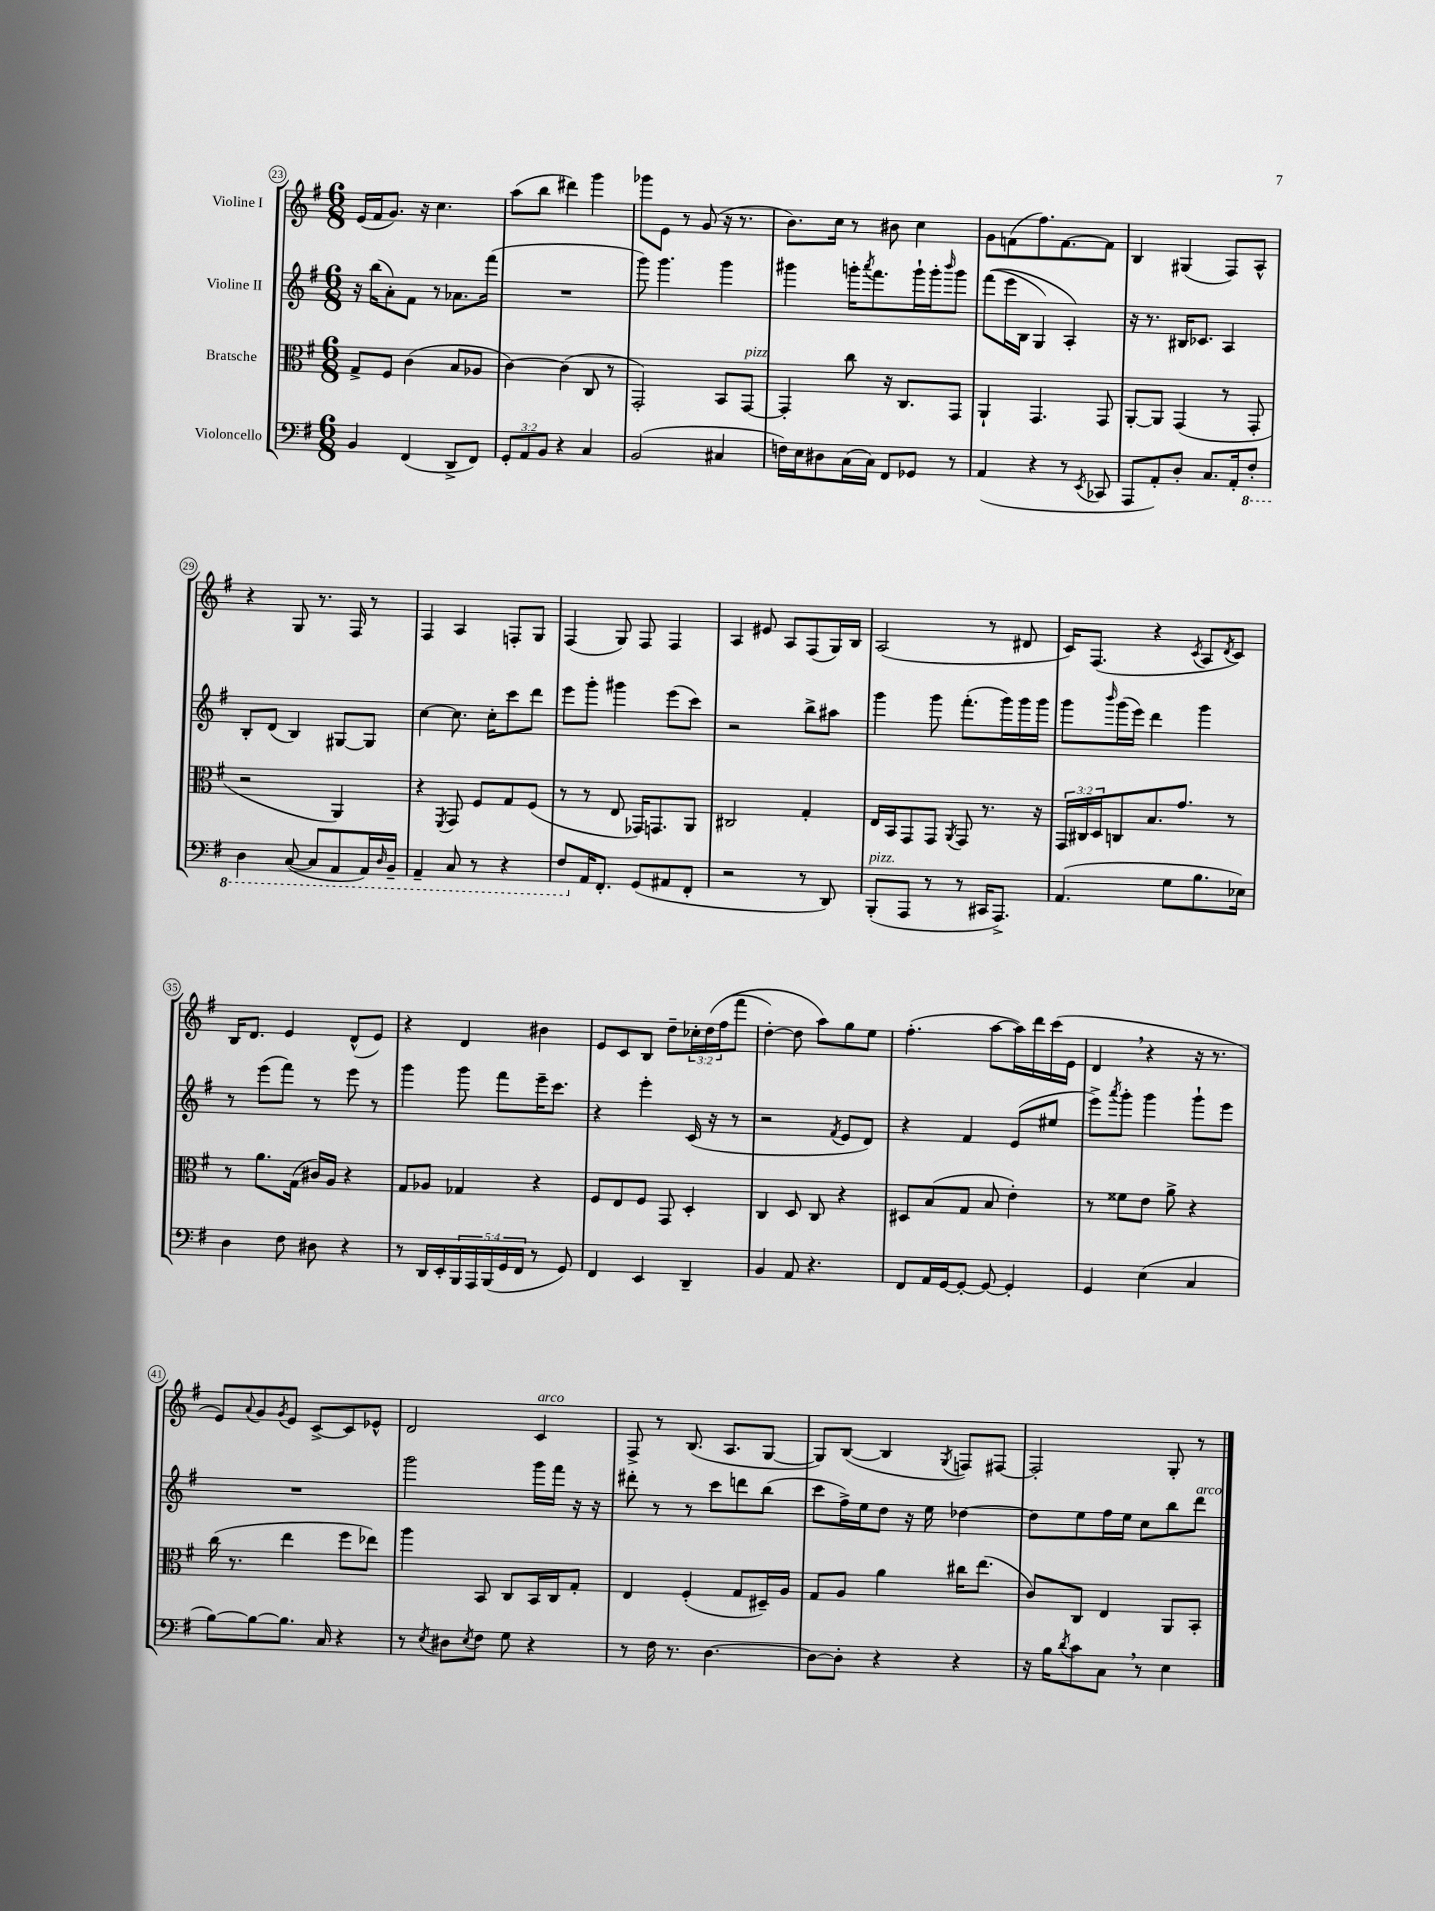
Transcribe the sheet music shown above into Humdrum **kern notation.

**kern	**kern	**kern	**kern
*staff4	*staff3	*staff2	*staff1
*clefF4	*clefC3	*clefG2	*clefG2
*k[f#]	*k[f#]	*k[f#]	*k[f#]
*M6/8	*M6/8	*M6/8	*M6/8
4BB	8G^	16r	(16e
.	.	(16bb	16f#
.	8F#	8a')	8.g)
(4FF#	(4c	8f#	.
.	.	.	16r
.	.	8r	4.cc
8DD^	8B	8.a-	.
8FF#)	8A-	.	.
.	.	(16fff#	.
=	=	=	=
12GG'	[4c)	2.r	(8aa
12AA	.	.	.
.	.	.	8bb
12BB	.	.	.
4r	(4c]	.	4ddd#)
4C	8C	.	4ggg
.	8r	.	.
=	=	=	=
(2BB	2GG')	8ggg)	8ggg-
.	.	4.ggg	8e
.	.	.	8r
.	.	.	(8g
4C#	8BB	4ggg	16r
.	.	.	8.r
.	[8GG	.	.
=	=	=	=
16F)	4GG']	4ggg#	8.b)
16E	.	.	.
8D#	.	.	.
.	.	.	16cc
(16C	8cc	16ggg'	8r
.	.	8qaaa	.
16C)	.	8.fff#	.
8FF#	16r	.	8b#
.	8.C	.	.
8GG-	.	16ggg`	4cc
.	.	16ggg'	.
.	.	16qqbbb	.
8r	8GG	8ggg	.
=	=	=	=
(4AA	4AA`	&((8fff#	8g
.	.	16eee	(8f
.	.	16B	.
4r	4.GG	4G)	8.ff#)
.	.	.	[8.f
8r	.	4A'&)	.
8qEE	.	.	.
8CC-	8GG	.	8f]
=	=	=	=
8AAA	[8AA'	16r	4B
.	.	8.r	.
8AA')	8AA]	.	.
8D'	(4GG	16B#	(4G#
.	.	8.c-	.
8.C	.	.	.
.	8r	4A	8F#)
16AA'	.	.	.
8FF#'	8GG'	.	8A^^
=	=	=	=
4DD	2r	8B'	4r
.	.	(8d	.
([8CC	.	4B)	8G
8CC]	.	.	8.r
8AAA	4AA)	[8G#	.
.	.	.	16F#
16AAA)	.	8G#]	8r
16qqDD	.	.	.
16BBB~	.	.	.
=	=	=	=
4AAA~	4r	[4cc	4F#
.	8qFF#	.	.
8CC	8GG	8.cc]	4A
8r	8F#	.	.
.	.	16cc'	.
4r	8G	8ccc	8F'
.	(8F#	8ddd	8G
=	=	=	=
8FF#	8r	8eee	(4F#
16AA	8r	8ggg'	.
8.FF#'	.	.	.
.	8E	4ggg#	8G)
(8GG	16GG-)	.	8F#
.	8.GG	.	.
8AA#	.	(8eee	4F#
8FF#'	8AA	8ccc)	.
=	=	=	=
2r	2C#	2r	4A
.	.	.	8e#
.	.	.	8A
8r	4G'	8bb^	(8F#
8DD)	.	8aa#	16G)
.	.	.	16B
=	=	=	=
(8BBB'	16E	4ggg	(2A
.	16BB	.	.
8AAA	8GG	.	.
8r	8GG	8ggg	.
.	8qAA	.	.
8r	8GG	(8.fff#'	.
16CC#	8.r	.	8r
8.AAA^)	.	16ggg)	.
.	.	16ggg	8d#
.	16r	16ggg	.
=	=	=	=
(4.AA	24GG	8ggg	16c)
.	24C#	.	.
.	.	.	(8.F#
.	24D	.	.
.	.	16qqbbb	.
.	8C	(16ggg	.
.	.	16eee)	.
.	8.B	4ddd	4r
8G	.	.	.
.	8.g	.	.
.	.	.	8qc
8.B	.	4ggg	8A
.	.	.	8qd
.	8r	.	8c)
16E-)	.	.	.
=	=	=	=
4D	8r	8r	16B
.	.	.	8.d
.	8.a	(8eee	.
8F#	.	8fff#)	4e
.	(16G	.	.
8D#	16c#)	8r	.
.	16A	.	.
4r	4r	8eee	(8d^^
.	.	8r	8e)
=	=	=	=
8r	8G	4ggg	4r
16DD	8A-	.	.
16EE'	.	.	.
20BBB	4G-	8ggg	4d
20AAA	.	.	.
(20BBB	.	.	.
.	.	8fff#	.
20GG	.	.	.
20FF#	.	.	.
8r	4r	16eee~	4b#
.	.	8.ccc	.
8GG)	.	.	.
=	=	=	=
4FF#	8F#	4r	8e
.	8E	.	8c
4EE	8F#	4eee'	8B
.	8GG	.	8dd~
4DD~	4D'	(16c	24cc-'
.	.	.	&(24dd
.	.	16r	.
.	.	.	(24ff#
.	.	8r	8fff#
=	=	=	=
4BB	4C	2r	[4dd')
8AA	8D	.	8dd]
4.r	8C	.	8aa&)
.	.	8qf#	.
.	4r	8e	8gg
.	.	8d)	8ee
=	=	=	=
8FF#	8D#	4r	(4.ff#'
16AA	(8B	.	.
[16GG	.	.	.
8GG'_	8G	4f#	.
8GG_	8B	.	[8aa
4GG']	4e')	(8e	16aa])
.	.	.	16ddd
.	.	8ee#	(16ccc
.	.	.	16e
=	=	=	=
4GG	8r	8eee^)	4d
.	.	8qaaa	.
.	8f##	8ggg'	.
(4E	8e	4ggg	4r
.	8a^	.	.
4C	4r	8ggg`	16r
.	.	.	8.r
.	.	8eee	.
=	=	=	=
[8B)	(16cc	2.r	8e)
.	8.r	.	.
.	.	.	8qqa
8B_	.	.	8g
.	.	.	8qg
8.B]	4ee	.	8e
.	.	.	[8c^
16C	.	.	.
4r	8ff#	.	8c]
.	8ee-)	.	8e-^^
=	=	=	=
8r	4aa	2ggg	2d
8qE	.	.	.
8D#	.	.	.
8qE	.	.	.
8F#	8BB	.	.
8G	8C	.	.
4r	16BB	16ggg	4c
.	16C	16fff#	.
.	8G'	16r	.
.	.	16r	.
=	=	=	=
8r	4E	8ddd#'	8F#^
16F#	.	8r	8r
8.r	.	.	.
.	(4F#'	8r	(8.B
[4.D	.	8ccc	.
.	.	.	8.A
.	8G	8ddd	.
.	16D#~)	(8bb	[8G
.	16A	.	.
=	=	=	=
8D_	8G	8ccc	8G])
8D']	8A	16ff#^)	([8B
.	.	16ee	.
4r	4a	8dd	4B]
.	.	16r	.
.	.	16ee	.
.	.	.	8qG
4r	16cc#	[4dd-	8F)
.	(8.ee	.	.
.	.	.	[8F#
=	=	=	=
16r	8c)	8dd-]	2F#']
16B	.	.	.
8qd	.	.	.
8c	8C	8ee	.
8C	4E	16ff#	.
.	.	16ee	.
8r	.	8cc	.
4E	8AA	8bb	8G'
.	8BB'	8ddd	8r
==	==	==	==
*-	*-	*-	*-
